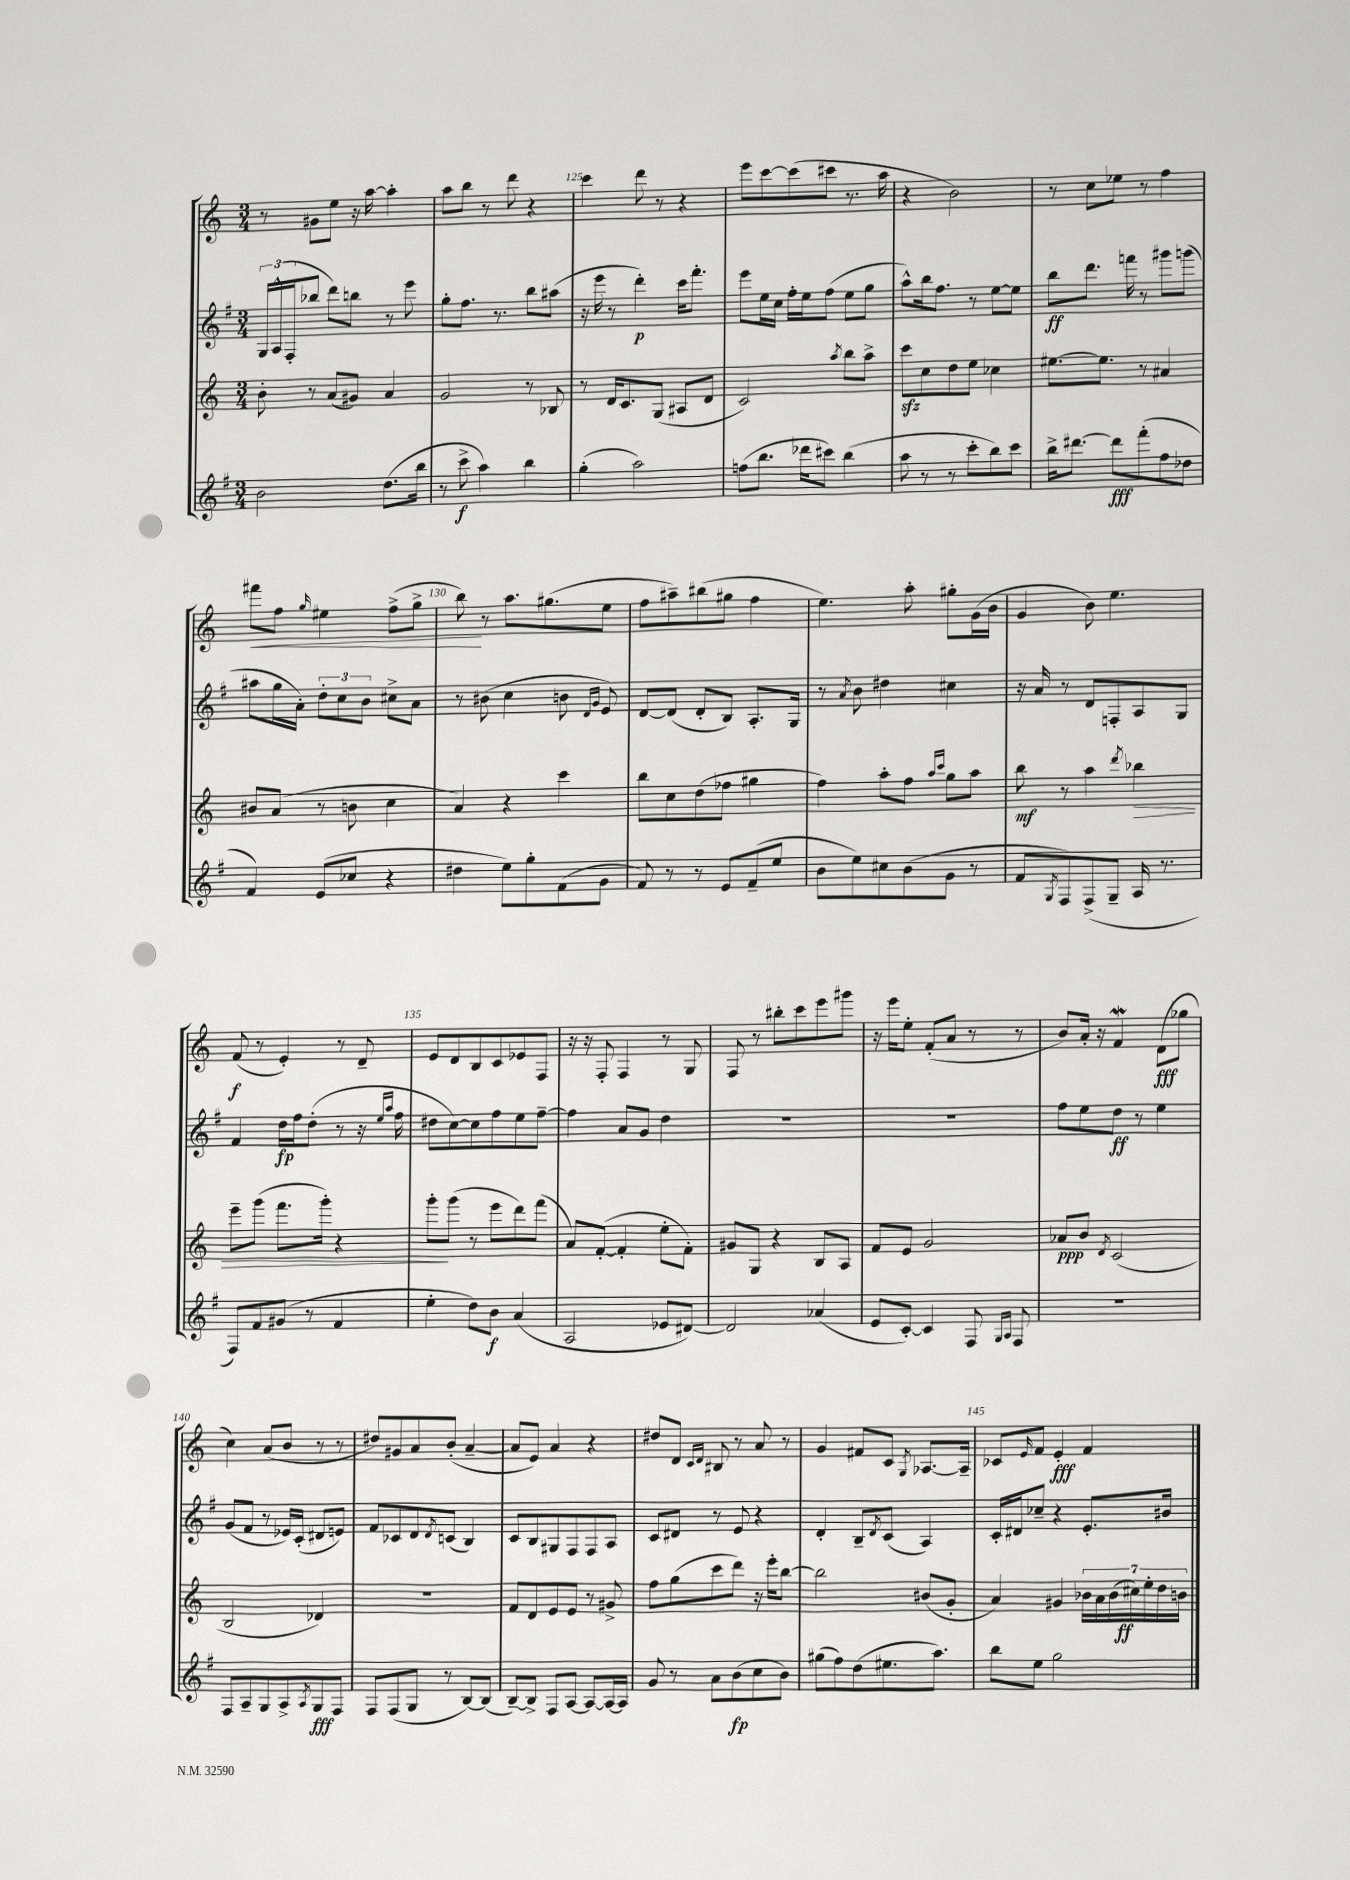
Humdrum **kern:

**kern	**dynam	**kern	**dynam	**kern	**dynam	**kern	**dynam
*part4	*part4	*part3	*part3	*part2	*part2	*part1	*part1
*staff4	*staff4	*staff3	*staff3	*staff2	*staff2	*staff1	*staff1
*clefG2	*	*clefG2	*	*clefG2	*	*clefG2	*
*k[f#]	*	*k[]	*	*k[f#]	*	*k[]	*
*M3/4	*	*M3/4	*	*M3/4	*	*M3/4	*
=123	=123	=123	=123	=123	=123	=123	=123
2b\	.	8b'\	.	24G/LL	.	8r	.
.	.	.	.	(24A^^/	.	.	.
.	.	.	.	24F#'/J	.	.	.
.	.	8r	.	8bb-X/J	.	8g#X\L	.
.	.	(8a/L	.	8ddd\L)	.	8ee\J	.
.	.	8g#X/J)	.	8bbn\J	.	16r	.
.	.	.	.	.	.	[16aa\	.
(8.dd\L	.	4a/	.	8r	.	4aa'\]	.
.	.	.	.	8eee\	.	.	.
16bb\Jk	.	.	.	.	.	.	.
=124	=124	=124	=124	=124	=124	=124	=124
8r	.	2g/	.	8gg'\L	.	8aa\L	.
8ccc^\	f	.	.	8.ff#\J	.	8bb\J	.
4aa\)	.	.	.	.	.	8r	.
.	.	.	.	8.r	.	.	.
.	.	.	.	.	.	8ddd\	.
4bb\	.	8r	.	8bb\L	.	4r	.
.	.	8B-X/	.	(8aa#X\J	.	.	.
=125	=125	=125	=125	=125	=125	=125	=125
(4gg'\	.	8r	.	16r	.	4ccc\	.
.	.	.	.	16eee\	.	.	.
.	.	16d/KL	.	8r	.	.	.
.	.	8.c/	.	.	.	.	.
2aa\)	.	.	.	4ddd'\)	p	8ddd\	.
.	.	(8G/J	.	.	.	8r	.
.	.	8A#X/L	.	16ccc\KL	.	4r	.
.	.	.	.	8.fff#'\J	.	.	.
.	.	8d/J	.	.	.	.	.
=126	=126	=126	=126	=126	=126	=126	=126
(8ffn\L	.	2c/)	.	8eee\L	.	8eee\L	.
8.bb\J	.	.	.	16ee\L	.	[8ccc\	.
.	.	.	.	16cc\JJ	.	.	.
.	.	.	.	16ff#'\LL	.	(8ccc\]	.
16ddd-X\KL	.	.	.	16ee\J	.	.	.
8ccc#X\J)	.	.	.	(8ff#\J	.	8ccc#X\J	.
.	.	8qaa/	.	.	.	.	.
(4bb\	.	8bb\L	.	8ee\L	.	8.r	.
.	.	8aa^\J	.	8gg\J	.	.	.
.	.	.	.	.	.	16aa\	.
=127	=127	=127	=127	=127	=127	=127	=127
8aa\	.	8ccczz\L	.	8aa^^\L)	.	4r	.
8r	.	8cc\	.	16bb\k	.	.	.
.	.	.	.	8.ff#\J	.	.	.
8r	.	8dd\	.	.	.	2b\)	.
8ccc'\L	.	8ee\J	.	8r	.	.	.
8bb\)	.	4cc-X\	.	[8ee\L	.	.	.
8ccc\J	.	.	.	8ee\J]	.	.	.
=128	=128	=128	=128	=128	=128	=128	=128
16bb^\KL	.	[8.ee#X\L	.	8bb\L	ff	8r	.
[8.ddd#X\J	.	.	.	.	.	.	.
.	.	.	.	8.ddd\J	.	8cc\L	.
.	.	8.ee#\J]	.	.	.	.	.
8ddd#\L]	fff	.	.	.	.	8ee-X\J	.
.	.	.	.	16fffn\	.	.	.
(8fff#'\	.	8r	.	8r	.	8r	.
8ff#\	.	4a#X/	.	8ggg#X\L	.	4ff\	.
8dd-X\J	.	.	.	(8gggn\J	.	.	.
!!LO:LB:g=z
=129	=129	=129	=129	=129	=129	=129	=129
!	!	!	!	!	!	!	!LO:HP:b
4f#/)	.	8b#X/L	.	8aa#X\L	.	8fff#X\L	<
.	.	(8a/J	.	16gg\L	.	8ff\J	.
.	.	.	.	16a'\JJ)	.	.	.
.	.	.	.	.	.	16qqgg/	.
(8e/L	.	8r	.	12dd'\L	.	4ee#X\	.
.	.	.	.	12cc\	.	.	.
8cc-X/J	.	8bn\	.	.	.	.	.
.	.	.	.	12b\J	.	.	.
4r	.	4cc\	.	8cc#X^\L	.	(8ff^\L	.
.	.	.	.	8a\J	.	8gg^\J	.
=130	=130	=130	=130	=130	=130	=130	=130
4dd#X\	.	4a/)	.	8r	.	8bb\)	.
.	.	.	.	(8b#X\	.	8r	[
8ee\L)	.	4r	.	4cc\	.	8.aa\L	.
8gg'\	.	.	.	.	.	.	.
.	.	.	.	.	.	(8.gg#X\	.
(8f#\	.	4ccc\	.	8bn\	.	.	.
.	.	.	.	16qqd/LL	.	.	.
.	.	.	.	16qqg/JJ	.	.	.
8g\J	.	.	.	8e/)	.	8ee\J	.
=131	=131	=131	=131	=131	=131	=131	=131
8f#/)	.	8bb\L	.	[8d/L	.	8ff\L	.
8r	.	8cc\	.	(8d/J]	.	8aa#X~\)	.
8r	.	(8dd\	.	8d'/L	.	(8bb#X\	.
8e/L	.	8ff-X\J	.	8B/J)	.	8gg#X\J	.
(8f#~/	.	4gg#X\	.	8.A'/L	.	4ff\	.
8ee/J	.	.	.	.	.	.	.
.	.	.	.	16G/Jk	.	.	.
=132	=132	=132	=132	=132	=132	=132	=132
8b\L	.	4ff\)	.	8r	.	4.ee\)	.
.	.	.	.	8qa/	.	.	.
8ee\)	.	.	.	8b\	.	.	.
8cc#X\	.	8aa'\L	.	4dd#X\	.	.	.
(8b\	.	8ff\J	.	.	.	8aa'\	.
.	.	16qqaa/LL	.	.	.	.	.
.	.	16qqccc/JJ	.	.	.	.	.
8g\J	.	8gg\L	.	4cc#X\	.	8gg#X'\L	.
8r	.	8aa\J	.	.	.	(16g\L	.
.	.	.	.	.	.	16b\JJ	.
=133	=133	=133	=133	=133	=133	=133	=133
8f#/L	.	8bb\	mf	16r	.	4g/	.
.	.	.	.	16a/	.	.	.
8qG/	.	.	.	.	.	.	.
8F#/)	.	8r	.	8r	.	.	.
(8F#^/	.	4aa\	.	8d/L	.	8b\)	.
8G~/J	.	.	.	8Fn'/	.	4.ee\	.
.	.	8qddd/	.	.	.	.	.
!	!	!	!LO:HP:b	!	!	!	!
16A/	.	4bb-X\	>	8A/	.	.	.
8.r	.	.	.	.	.	.	.
.	.	.	.	8G/J	.	.	.
!!LO:LB:g=z
=134	=134	=134	=134	=134	=134	=134	=134
8F#/L)	.	8eee~\L	.	4f#/	.	(8f/	f
8f#/	.	(8ggg\J	.	.	.	8r	.
(8g#X/J	.	8.fff\L	.	16dd\LL	fp	4e'/)	.
.	.	.	.	16ff#\J	.	.	.
8r	.	.	.	(8dd'\J	.	.	.
.	.	16ggg'\Jk)	.	.	.	.	.
4f#/	.	4r	.	8r	.	8r	.
.	.	.	.	16r	.	8d~/	.
.	.	.	.	16qqee/LL	.	.	.
.	.	.	.	16qqaa/JJ	.	.	.
.	.	.	.	16ff#\	.	.	.
=135	=135	=135	=135	=135	=135	=135	=135
4ee'\	.	8ggg'\L	.	8dd#X\L	.	8e/L	.
.	.	(8ggg\J	]	[8cc\)	.	8d/	.
8dd\L)	.	8r	.	8cc\]	.	8B/	.
8b\J	f	8eee\L	.	8ff#\	.	8c/	.
(4a/	.	8ddd\)	.	8ee\	.	8e-X/	.
.	.	(8fff\J	.	[8ff#~\J	.	8F/J	.
=136	=136	=136	=136	=136	=136	=136	=136
2A/	.	8a/L)	.	4ff#\]	.	16r	.
.	.	.	.	.	.	16r	.
.	.	([8f'/J	.	.	.	8F'/	.
.	.	4f'/]	.	8a/L	.	4F/	.
.	.	.	.	8g/J	.	.	.
8e-X/L	.	8ee'\L	.	4dd\	.	8r	.
[8d#X/J)	.	8f'\J)	.	.	.	8G/	.
=137	=137	=137	=137	=137	=137	=137	=137
2d#/]	.	8g#X/L	.	2.r	.	8F/	.
.	.	8G/J	.	.	.	8r	.
.	.	4r	.	.	.	8bb#X'\L	.
.	.	.	.	.	.	8ccc\	.
(4a-X/	.	8B/L	.	.	.	8eee\	.
.	.	8A/J	.	.	.	8ggg#X\J	.
=138	=138	=138	=138	=138	=138	=138	=138
8e/L	.	8f/L	.	2.r	.	16r	.
.	.	.	.	.	.	16eee\KL	.
[8c'/J)	.	8e/J	.	.	.	8ee'\J	.
4c/]	.	2g/	.	.	.	(8f'/L	.
.	.	.	.	.	.	8a/J	.
8F#/	.	.	.	.	.	8r	.
16qqG/LL	.	.	.	.	.	.	.
16qqA/JJ	.	.	.	.	.	.	.
8F#/	.	.	.	.	.	8r	.
=139	=139	=139	=139	=139	=139	=139	=139
2.r	.	8a-X/L	ppp	8ff#\L	.	8b/L)	.
.	.	8b/J	.	8ee\	.	16a'/Jk	.
.	.	.	.	.	.	16r	.
.	.	8qd/	.	.	.	.	.
.	.	(2c/	.	8dd\J	ff	4fw/	.
.	.	.	.	8r	.	.	.
.	.	.	.	4ee\	.	(8d\L	fff
.	.	.	.	.	.	8gg-X\J	.
!!LO:LB:g=z
=140	=140	=140	=140	=140	=140	=140	=140
8F#/L	.	2B/	.	(8g/L	.	4cc\)	.
8A~/	.	.	.	8f#/J	.	.	.
8G/	.	.	.	8r	.	(8a/L	.
8A^/	.	.	.	16e-X/LL)	.	8b/J	.
.	.	.	.	(16c'/JJ	.	.	.
8qA/	.	.	.	.	.	.	.
8G/	fff	4d-X/)	.	8d#X/L	.	8r	.
8F#/J	.	.	.	8en/J)	.	8r	.
=141	=141	=141	=141	=141	=141	=141	=141
8F#/L	.	2.r	.	8f#/L	.	8dd#X/L)	.
(8F#/	.	.	.	8c-X/	.	8g#X/	.
8G/J	.	.	.	8d/	.	8a/	.
.	.	.	.	8qd/	.	.	.
8r	.	.	.	(8cn/J	.	(8b'/J	.
[8B/L)	.	.	.	4B/)	.	[4a~/	.
(8B/J]	.	.	.	.	.	.	.
=142	=142	=142	=142	=142	=142	=142	=142
[8B~/L)	.	8f/L	.	8c/L	.	8a/L]	.
8B^/J]	.	8d/	.	8B/	.	8e/J)	.
8F#/L	.	8e/	.	8G#X/	.	4a/	.
[8A/J	.	8e/J	.	8F#/	.	.	.
8A/L_	.	8r	.	8F#/	.	4r	.
16A/L_	.	8g#X^/	.	8A/J	.	.	.
16A/JJ]	.	.	.	.	.	.	.
=143	=143	=143	=143	=143	=143	=143	=143
8g/	.	8ff\L	.	8c/L	.	8dd#X/L	.
8r	.	(8gg\	.	8d#X/J	.	8d/J	.
.	.	.	.	.	.	16qqc/LL	.
.	.	.	.	.	.	16qqd/JJ	.
8a\L	.	8ccc\	.	8r	.	8B#X/	.
(8b\	fp	8ddd\J)	.	8e/	.	8r	.
8cc\	.	16r	.	4r	.	8a/	.
.	.	16eee'\KL	.	.	.	.	.
8b\J)	.	[8bb\J	.	.	.	8r	.
=144	=144	=144	=144	=144	=144	=144	=144
(8gg#X\L	.	2bb\]	.	4d'/	.	4g/	.
8ff#\)	.	.	.	.	.	.	.
(8dd\	.	.	.	8B~/L	.	8f#X/L	.
.	.	.	.	8qd/	.	.	.
8.ee#X\	.	.	.	(8c/J	.	8c/J	.
.	.	.	.	.	.	8qG/	.
.	.	(8b#X/L	.	4A/)	.	[8.A-X/L	.
8.aa\J)	.	.	.	.	.	.	.
.	.	8g'/J	.	.	.	.	.
.	.	.	.	.	.	16A-~/Jk]	.
=145	=145	=145	=145	=145	=145	=145	=145
8bb\L	.	4a/)	.	16c'/LL	.	8c-X/L	.
.	.	.	.	16d#X/J	.	.	.
.	.	.	.	.	.	16qqe/	.
8ee\J	.	.	.	8cc-X~/J	.	8f/J	.
2gg\	.	4g#X/	.	4r	.	4e'/	fff
.	.	28b-X\LL	.	8.e'/L	.	4f/	.
.	.	28a\	.	.	.	.	.
.	.	(28b-\	.	.	.	.	.
.	.	28cc#X\)	ff	.	.	.	.
.	.	28ee'\	.	.	.	.	.
.	.	28dd\	.	.	.	.	.
.	.	.	.	16b#X/Jk	.	.	.
.	.	28bn\JJ	.	.	.	.	.
==	==	==	==	==	==	==	==
*-	*-	*-	*-	*-	*-	*-	*-
